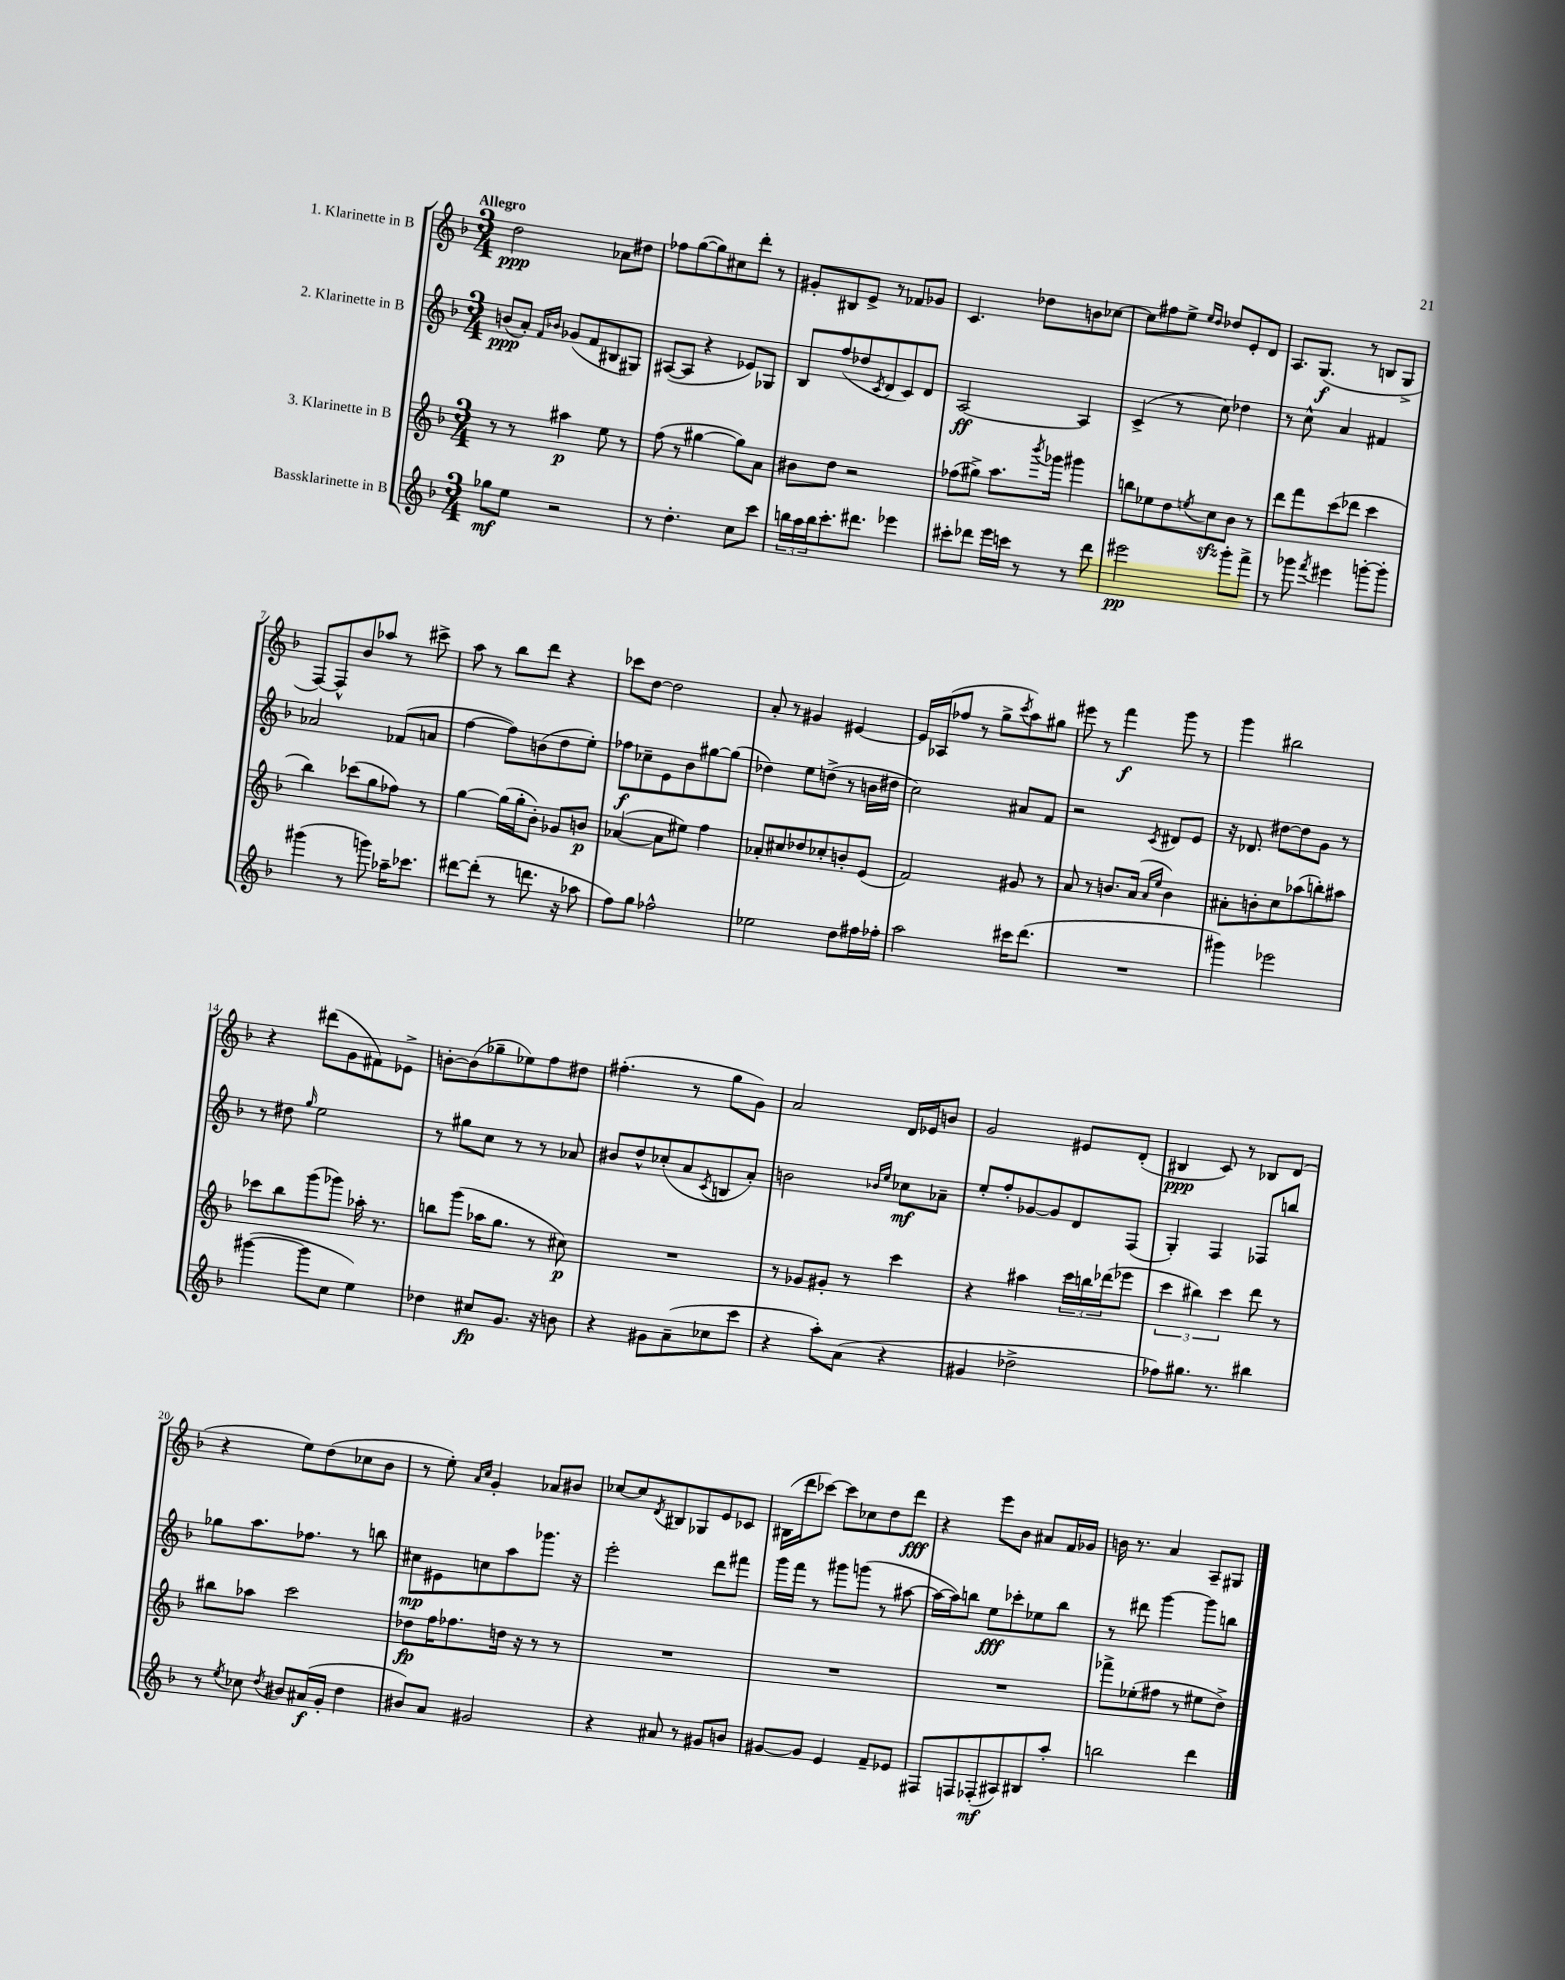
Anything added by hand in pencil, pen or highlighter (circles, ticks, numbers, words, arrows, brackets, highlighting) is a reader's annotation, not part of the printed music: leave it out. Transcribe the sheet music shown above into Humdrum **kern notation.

**kern	**dynam	**kern	**dynam	**kern	**dynam	**kern	**dynam
*part4	*part4	*part3	*part3	*part2	*part2	*part1	*part1
*staff4	*staff4	*staff3	*staff3	*staff2	*staff2	*staff1	*staff1
*I"Bassklarinette in B	*	*I"3. Klarinette in B	*	*I"2. Klarinette in B	*	*I"1. Klarinette in B	*
*clefG2	*	*clefG2	*	*clefG2	*	*clefG2	*
*k[b-]	*	*k[b-]	*	*k[b-]	*	*k[b-]	*
*M3/4	*	*M3/4	*	*M3/4	*	*M3/4	*
=1	=1	=1	=1	=1	=1	=1	=1
!	!	!	!	!	!	!LO:TX:a:B:t=Allegro	!
8gg-X\L	mf	8r	.	(8bn/L	ppp	2dd\	ppp
8ee\J	.	8r	.	8a'/J)	.	.	.
.	.	.	.	16qqf/LL	.	.	.
.	.	.	.	16qqb-X/JJ	.	.	.
2r	.	4aa#X\	p	(8g-X/L	.	.	.
.	.	.	.	8f/	.	.	.
.	.	8ee\	.	8B#X/	.	8a-X\L	.
.	.	8r	.	8G#X/J)	.	8dd#X\J	.
=2	=2	=2	=2	=2	=2	=2	=2
8r	.	(8ff\	.	([8A#X/L	.	8ff-X\L	.
4.dd'\	.	8r	.	8A#/J]	.	([8gg\	.
.	.	[4gg#X\	.	4r	.	8gg\])	.
.	.	.	.	.	.	8cc#X\	.
8cc\L	.	8gg#\L])	.	8e-X/L)	.	8ddd'\J	.
8ccc\J	.	8a\J	.	8G-X/J	.	8r	.
=3	=3	=3	=3	=3	=3	=3	=3
24bbn\LL	.	8b#X\L	.	8B-/L	.	8g#X'/L	.
24aa\	.	.	.	.	.	.	.
24bb\J	.	.	.	.	.	.	.
8.ccc'\	.	8dd\J	.	(8ff/	.	8B#X/	.
.	.	2r	.	8dd-X/	.	8e^/J	.
8.ddd#X\J	.	.	.	.	.	.	.
.	.	.	.	8qc/	.	.	.
.	.	.	.	8d/	.	8r	.
4eee-X\	.	.	.	8c/)	.	8f-X/L	.
.	.	.	.	8d/J	.	8g-X/J	.
=4	=4	=4	=4	=4	=4	=4	=4
8ccc#X'\L	.	(8ff-X\L	.	[2A/	ff	4.c/	.
8ddd-X\J	.	8gg#X^\J)	.	.	.	.	.
16eee\LL	.	8.aa\L	.	.	.	.	.
16cccn\JJ	.	.	.	.	.	.	.
8r	.	.	.	.	.	8dd-X\L	.
.	.	8qbbb-/	.	.	.	.	.
.	.	16ggg-X\Jk	.	.	.	.	.
8r	.	4ggg#X\	.	4A/]	.	8bn\	.
8ddd-\	.	.	.	.	.	[8cc-X\J	.
=5	=5	=5	=5	=5	=5	=5	=5
2eee#X\	pp	8bbn\L	.	(4c^/	.	8cc-\L]	.
.	.	8ee-X\	.	.	.	8ff#X\	.
.	.	8dd\	.	8r	.	8ee^\J	.
.	.	.	.	.	.	16qqee/LL	.
.	.	8qeen/	.	.	.	16qqdd/JJ	.
.	.	8cczz\	.	8cc\)	.	8dd-X/L	.
8ggg'\L	.	8b-\J	.	4dd-X\	.	8e'/	.
8fff^\J	.	8r	.	.	.	8d/J	.
=6	=6	=6	=6	=6	=6	=6	=6
8r	.	8ddd\L	.	8r	.	8.A/L	.
8ggg-X\	.	8fff\	.	8cc^^\	.	.	.
.	.	.	.	.	.	(8.G/J	f
8qfff/	.	.	.	.	.	.	.
4eee#X\	.	(8ccc\	.	4a/	.	.	.
.	.	8ddd-X\J	.	.	.	8r	.
[8gggn'\L	.	4ccc\	.	4f#X/	.	8Bn/L	.
8ggg'\J]	.	.	.	.	.	8G^/J	.
!!LO:LB:g=z
=7	=7	=7	=7	=7	=7	=7	=7
(4ggg#X\	.	4bb-\)	.	2a-X/	.	[8F/L)	.
.	.	.	.	.	.	8F^^/]	.
8r	.	(8ccc-X\L	.	.	.	8b-/	.
8gggn\)	.	8gg\	.	.	.	8aa-X/J	.
16aa-X~\KL	.	8ff-X\J)	.	(8f-X/L	.	8r	.
8.ccc-X\J	.	.	.	.	.	.	.
.	.	8r	.	8an/J	.	8ccc#X^\	.
=8	=8	=8	=8	=8	=8	=8	=8
[8ddd#X\L	.	[4gg\	.	[4ff\	.	8aa\	.
(8ddd#'\J]	.	.	.	.	.	8r	.
8r	.	(16gg\LL]	.	8ff\L])	.	8bb-\L	.
.	.	16gg'\J	.	.	.	.	.
8.dddn\	.	8b-'\J)	.	(8bn\	.	8ddd\J	.
.	.	8g-X/L	.	8dd\	.	4r	.
16r	.	.	.	.	.	.	.
8aa-X\	.	8bn/J	p	8ee'\J)	.	.	.
=9	=9	=9	=9	=9	=9	=9	=9
8ff\L)	.	([4a-X/	.	8ff-X\L	f	8ccc-X\L	.
8gg\J	.	.	.	8cc-X~\	.	[8dd\J	.
2ff-X^^\	.	8a-\L]	.	8e\	.	2dd\]	.
.	.	8ee#X\J)	.	8b-\	.	.	.
.	.	4ff\	.	[8gg#X\	.	.	.
.	.	.	.	(8gg#\J]	.	.	.
=10	=10	=10	=10	=10	=10	=10	=10
2ee-X\	.	8a-X'/L	.	4dd-X\)	.	8a'/	.
.	.	8cc#X/	.	.	.	8r	.
.	.	8dd-X/	.	8ee\L	.	4g#X/	.
.	.	8cc-X'/	.	(8ddn^\J	.	.	.
8dd\L	.	8bn'/	.	8r	.	[4e#X/	.
16ff#X\L	.	(8e/J	.	16bn\LL	.	.	.
16ff-X'\JJ	.	.	.	16dd#X\JJ	.	.	.
=11	=11	=11	=11	=11	=11	=11	=11
2aa\	.	2f/)	.	2cc\)	.	16e#/LL]	.
.	.	.	.	.	.	(16A-X/J	.
.	.	.	.	.	.	8ff-X/J	.
.	.	.	.	.	.	8r	.
.	.	.	.	.	.	8gg^\L	.
.	.	.	.	.	.	8qccc/	.
16ccc#X\KL	.	8g#X/	.	8a#X/L	.	8aa\)	.
(8.ddd\J	.	.	.	.	.	.	.
.	.	8r	.	8f/J	.	8gg#X\J	.
=12	=12	=12	=12	=12	=12	=12	=12
2.r	.	8a/	.	2r	.	8eee#X\	.
.	.	8r	.	.	.	8r	.
.	.	8.bn/L	.	.	.	4fff\	f
.	.	(16a/Jk	.	.	.	.	.
.	.	16qqa/LL	.	.	.	.	.
.	.	16qqee/JJ	.	8qc/	.	.	.
.	.	4b\)	.	8d#X/L	.	8ggg\	.
.	.	.	.	8e/J	.	8r	.
=13	=13	=13	=13	=13	=13	=13	=13
4ggg#X\)	.	8a#X'\L	.	16r	.	4ggg\	.
.	.	.	.	8.d-X/	.	.	.
.	.	8bn'\	.	.	.	.	.
2eee-X\	.	8cc\	.	[8dd#X\L	.	2bb#X\	.
.	.	(8aa-X\	.	8dd#\]	.	.	.
.	.	8bbn'\)	.	8g\J	.	.	.
.	.	8aa#X\J	.	8r	.	.	.
!!LO:LB:g=z
=14	=14	=14	=14	=14	=14	=14	=14
([4ggg#X\	.	8ccc-X\L	.	8r	.	4r	.
.	.	8bb-\	.	8dd#X\	.	.	.
.	.	.	.	16qqgg/	.	.	.
8ggg#\L]	.	(8ggg\	.	2ee\	.	(8ddd#X\L	.
8cc\J	.	8ggg-X\J)	.	.	.	8g\	.
4ee\)	.	16aa-X'\	.	.	.	8f#X\)	.
.	.	8.r	.	.	.	.	.
.	.	.	.	.	.	8e-X^\J	.
=15	=15	=15	=15	=15	=15	=15	=15
4dd-X\	.	8bbn\L	.	8r	.	[8bn'\L	.
.	.	(8ggg\J	.	8gg#X\L	.	(8b\]	.
8cc#X/L	fp	16aa-X\KL	.	8cc\J	.	8gg-X~\	.
.	.	8.gg\J	.	.	.	.	.
8.g/J	.	.	.	8r	.	8ee-X\)	.
.	.	8r	.	8r	.	8ff\	.
16r	.	.	.	.	.	.	.
8bn\	.	8cc#X\)	p	8a-X/	.	8dd#X\J	.
=16	=16	=16	=16	=16	=16	=16	=16
4r	.	2.r	.	8b#X/L	.	(4.ff#X'\	.
.	.	.	.	8dd^^/	.	.	.
8g#X\L	.	.	.	(8cc-X'/	.	.	.
(8a~\	.	.	.	8a/	.	8r	.
.	.	.	.	8qc/	.	.	.
8cc-X\	.	.	.	8Bn/	.	8gg\L	.
8ccc\J	.	.	.	8a'/J)	.	8g\J)	.
=17	=17	=17	=17	=17	=17	=17	=17
4r	.	8r	.	2bn\	.	2a/	.
.	.	8g-X/L	.	.	.	.	.
8aa'\L)	.	8g#X'/J	.	.	.	.	.
(8a\J	.	8r	.	.	.	.	.
.	.	.	.	16qqb-X/LL	.	.	.
.	.	.	.	16qqee/JJ	.	.	.
4r	.	4ccc\	.	8cc-X\L	mf	16d/LL	.
.	.	.	.	.	.	16e-X/J	.
.	.	.	.	8a-X~\J	.	8bn/J	.
=18	=18	=18	=18	=18	=18	=18	=18
4g#X/	.	4r	.	8ee'/L	.	2g/	.
.	.	.	.	8ff'/	.	.	.
2dd-X^\	.	4aa#X\	.	[8g-X/	.	.	.
.	.	.	.	8g-/]	.	.	.
.	.	24ccc\LL	.	8d/	.	8e#X/L	.
.	.	24bbn\	.	.	.	.	.
.	.	(24ddd-X\J	.	.	.	.	.
.	.	8eee-X\J	.	(8F/J	.	(8d'/J	.
=19	=19	=19	=19	=19	=19	=19	=19
8ff-X\L)	.	6ccc\	.	4G'/)	.	4B#X/	ppp
8.gg#X\J	.	.	.	.	.	.	.
.	.	6bb#X\)	.	.	.	.	.
.	.	.	.	4F/	.	8c/)	.
8.r	.	.	.	.	.	.	.
.	.	6ccc\	.	.	.	.	.
.	.	.	.	.	.	8r	.
4bb#X\	.	8ddd\	.	8F-X/L	.	8B-X/L	.
.	.	8r	.	8bbn/J	.	(8d/J	.
!!LO:LB:g=z
=20	=20	=20	=20	=20	=20	=20	=20
8r	.	8bb#X\L	.	8gg-X\L	.	4r	.
8qee/	.	.	.	.	.	.	.
8cc-X\	.	8aa-X\J	.	8.aa\	.	.	.
8qdd/	.	.	.	.	.	.	.
8b#X/L	.	2ccc\	.	.	.	8ee\L)	.
.	.	.	.	8.ff-X\J	.	.	.
(16a#X/L	f	.	.	.	.	(8dd\	.
16g'/JJ	.	.	.	.	.	.	.
4dd\	.	.	.	8r	.	8cc-X\	.
.	.	.	.	8bbn\	.	8b-\J	.
=21	=21	=21	=21	=21	=21	=21	=21
8b#X/L)	.	8dd-X\L	fp	8cc#X\L	mp	8r	.
8a/J	.	16ff\K	.	8e#X\	.	8ee'\)	.
.	.	8.ff-X\	.	.	.	.	.
.	.	.	.	.	.	16qqa/LL	.
.	.	.	.	.	.	16qqcc/JJ	.
2g#X/	.	.	.	8ccn\	.	4g'/	.
.	.	16ddn\Jk	.	8aa\	.	.	.
.	.	16r	.	.	.	.	.
.	.	8r	.	8.ggg-X\J	.	8a-X/L	.
.	.	8r	.	.	.	8b#X/J	.
.	.	.	.	16r	.	.	.
=22	=22	=22	=22	=22	=22	=22	=22
4r	.	2.r	.	2eee'\	.	[8cc-X/L	.
.	.	.	.	.	.	8cc-/]	.
.	.	.	.	.	.	8qd/	.
8a#X/	.	.	.	.	.	8B#X/	.
8r	.	.	.	.	.	8G-X/	.
8g#X/L	.	.	.	8ddd\L	.	8e/	.
8bn/J	.	.	.	8fff#X\J	.	8c-X/J	.
=23	=23	=23	=23	=23	=23	=23	=23
[8g#X/L	.	2.r	.	16ggg\LL	.	(16B#X\LL	.
.	.	.	.	16fff\JJ	.	16ddd\J	.
8g#/J]	.	.	.	8r	.	[8ccc-X\J)	.
4e/	.	.	.	8ggg#X\L	.	8ccc-\L]	.
.	.	.	.	(8gggn\J	.	8cc-X\	.
8f~/L	.	.	.	8r	.	8dd\	.
8e-X/J	.	.	.	[8aa#X\	.	8ddd\J	fff
=24	=24	=24	=24	=24	=24	=24	=24
8F#X/L	.	2.r	.	16aa#\LL_	.	4r	.
.	.	.	.	16aa#\J])	.	.	.
8Fn/	.	.	.	8bbn\J	.	.	.
(8F-X'/	mf	.	.	8ee\L	fff	8eee\L	.
8A#X/)	.	.	.	8ccc-X'\	.	8b-\J	.
8B#X/	.	.	.	8ee-X\	.	8a#X/L	.
8aa'/J	.	.	.	8bb\J	.	16f/L	.
.	.	.	.	.	.	16g-X/JJ	.
=25	=25	=25	=25	=25	=25	=25	=25
2bbn\	.	8fff-X^\L	.	8r	.	16bn\	.
.	.	.	.	.	.	8.r	.
.	.	(8ee-X'\	.	8ddd#X\	.	.	.
.	.	8ff#X\J	.	[4ggg\	.	4a/	.
.	.	8r	.	.	.	.	.
4ddd\	.	8ee#X\L	.	8ggg\L]	.	8A~/L	.
.	.	8dd^\J)	.	8bbn\J	.	8G#X/J	.
==	==	==	==	==	==	==	==
*-	*-	*-	*-	*-	*-	*-	*-
